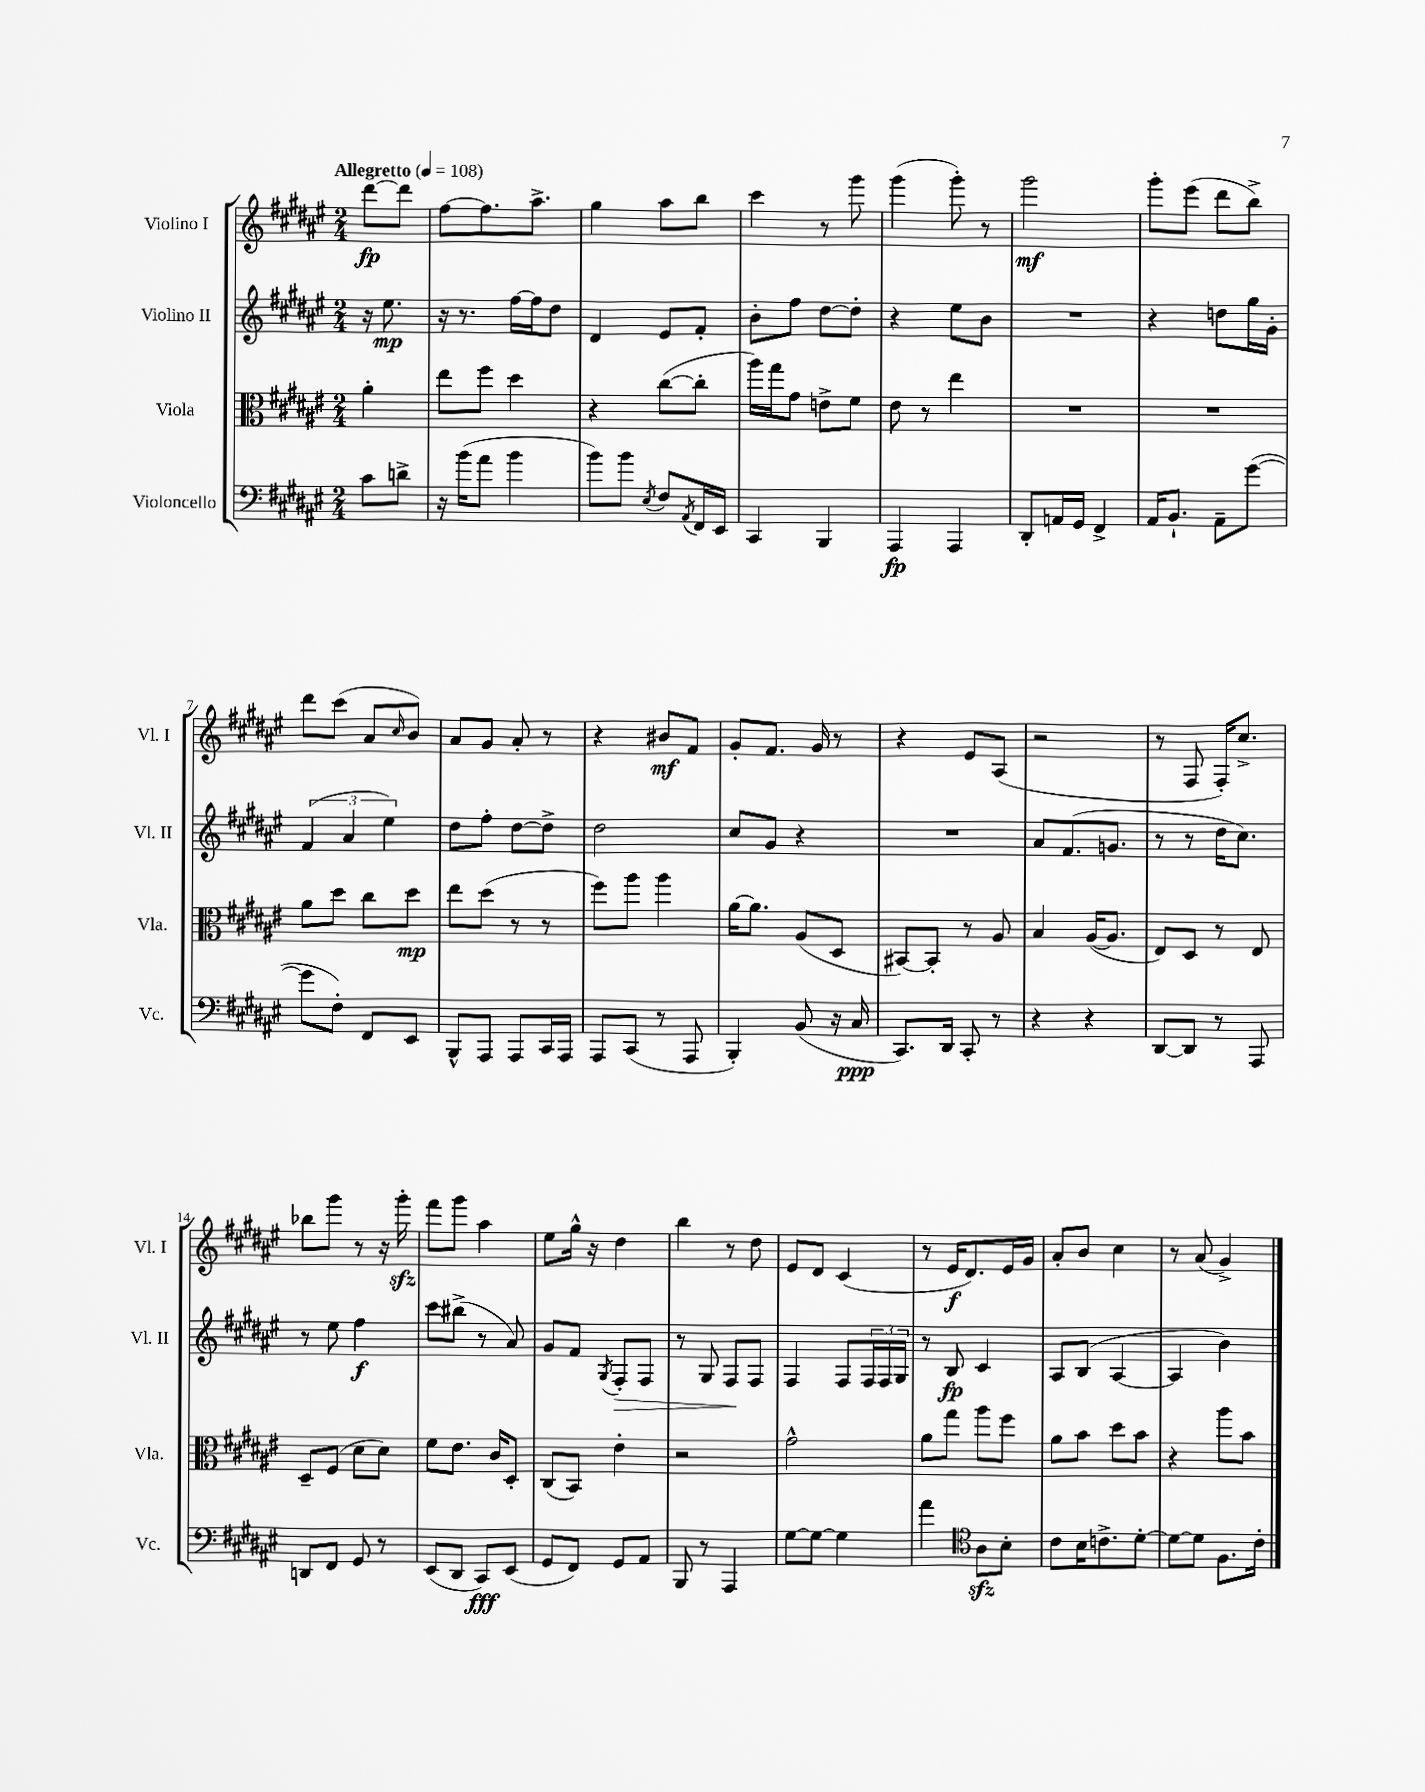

**kern	**kern	**kern	**kern
*staff4	*staff3	*staff2	*staff1
*clefF4	*clefC3	*clefG2	*clefG2
*k[f#c#g#d#a#e#]	*k[f#c#g#d#a#e#]	*k[f#c#g#d#a#e#]	*k[f#c#g#d#a#e#]
*M2/4	*M2/4	*M2/4	*M2/4
*MM108	*MM108	*MM108	*MM108
8c#	4a#'	16r	[8ddd#
.	.	8.ee#	.
8d^	.	.	8ddd#]
=	=	=	=
16r	8ee#	16r	[8ff#
(16b	.	8.r	.
8a#	8ff#	.	8.ff#]
4b	4dd#	[16ff#	.
.	.	16ff#]	8.aa#^
.	.	8dd#	.
=	=	=	=
8b)	4r	4d#	4gg#
8b	.	.	.
8qE#	.	.	.
8F#	([8cc#	8e#	8aa#
8qAA#	.	.	.
16FF#	8cc#']	8f#'	8bb
16EE#	.	.	.
=	=	=	=
4CC#	16aa#)	8b'	4ccc#
.	16gg#	.	.
.	8g#	8ff#	.
4BBB	8e^	[8dd#	8r
.	8f#	8dd#']	8ggg#
=	=	=	=
4AAA#	8e#	4r	(4ggg#
.	8r	.	.
4AAA#	4ee#	8ee#	8ggg#')
.	.	8b	8r
=	=	=	=
8DD#'	2r	2r	2ggg#
16AA	.	.	.
16GG#	.	.	.
4FF#^	.	.	.
=	=	=	=
16AA#	2r	4r	8ggg#'
8.BB`	.	.	.
.	.	.	(8eee#
8AA#~	.	8dd	8ddd#
([8g#	.	16gg#	8bb^)
.	.	16g#'	.
=	=	=	=
8g#]	8a#	(6f#	8ddd#
8F#')	8dd#	.	(8ccc#
.	.	6a#	.
8FF#	8cc#	.	8a#
.	.	6ee#)	.
.	.	.	16qqcc#
8EE#	8dd#	.	8b)
=	=	=	=
8BBB^^	8ee#	8dd#	8a#
8AAA#	(8dd#	8ff#'	8g#
8AAA#	8r	[8dd#	8a#'
16CC#	8r	8dd#^]	8r
16AAA#	.	.	.
=	=	=	=
8AAA#	8ff#)	2dd#	4r
(8CC#	8aa#	.	.
8r	4aa#	.	8b#
8AAA#	.	.	8f#
=	=	=	=
4BBB')	[16a#	8cc#	8g#'
.	8.a#]	.	.
.	.	8g#	8.f#
(8BB	(8A#	4r	.
.	.	.	16g#
16r	8D#	.	8r
16C#	.	.	.
=	=	=	=
8.CC#)	[8BB#)	2r	4r
.	8BB#']	.	.
16DD#	.	.	.
8CC#'	8r	.	8e#
8r	8A#	.	(8A#
=	=	=	=
4r	4B	8a#	2r
.	.	(8.f#	.
4r	([16A#	.	.
.	8.A#]	8.g	.
=	=	=	=
[8DD#	8E#)	8r	8r
8DD#]	8D#	8r	8F#
8r	8r	16dd#	16F#')
.	.	8.cc#)	8.cc#^
8AAA#	8E#	.	.
=	=	=	=
8DD	8D#~	8r	8bb-
8FF#	(8F#	8ee#	8ggg#
8GG#	8d#	4ff#	8r
8r	8d#)	.	16r
.	.	.	16ggg#'
=	=	=	=
(8EE#	8f#	8ccc#	8fff#
8DD#	8.e#	(8bb#^	8ggg#
8CC#)	.	8r	4aa#
.	16c#	.	.
(8EE#	8D#'	8a#)	.
=	=	=	=
8GG#	(8C#	8g#	8ee#
8FF#)	8BB)	8f#	16gg#^^
.	.	.	16r
.	.	8qG#	.
8GG#	4e#'	8F#'	4dd#
8AA#	.	8F#	.
=	=	=	=
8BBB	2r	8r	4bb
8r	.	8G#	.
4AAA#	.	8F#	8r
.	.	8F#	8dd#
=	=	=	=
[8G#	2g#^^	4F#	8e#
8G#_	.	.	8d#
4G#]	.	8F#	(4c#
.	.	24F#	.
.	.	24F#	.
.	.	24G#	.
=	=	=	=
4a#	8a#	8r	8r
.	8gg#	8B	16e#
.	.	.	8.d#)
*clefC4	*	*	*
8A#	8aa#	4c#	.
8B'	8ff#	.	16e#
.	.	.	16g#
=	=	=	=
8c#	8a#	8A#	8a#'
16B	8b	(8B	8b
8.c^	.	.	.
.	8dd#	[4A#	4cc#
[8d#'	8b	.	.
=	=	=	=
8d#_	4r	4A#]	8r
8d#]	.	.	(8a#
8.F#	8aa#	4b)	4g#^)
.	8b	.	.
16c#'	.	.	.
==	==	==	==
*-	*-	*-	*-
